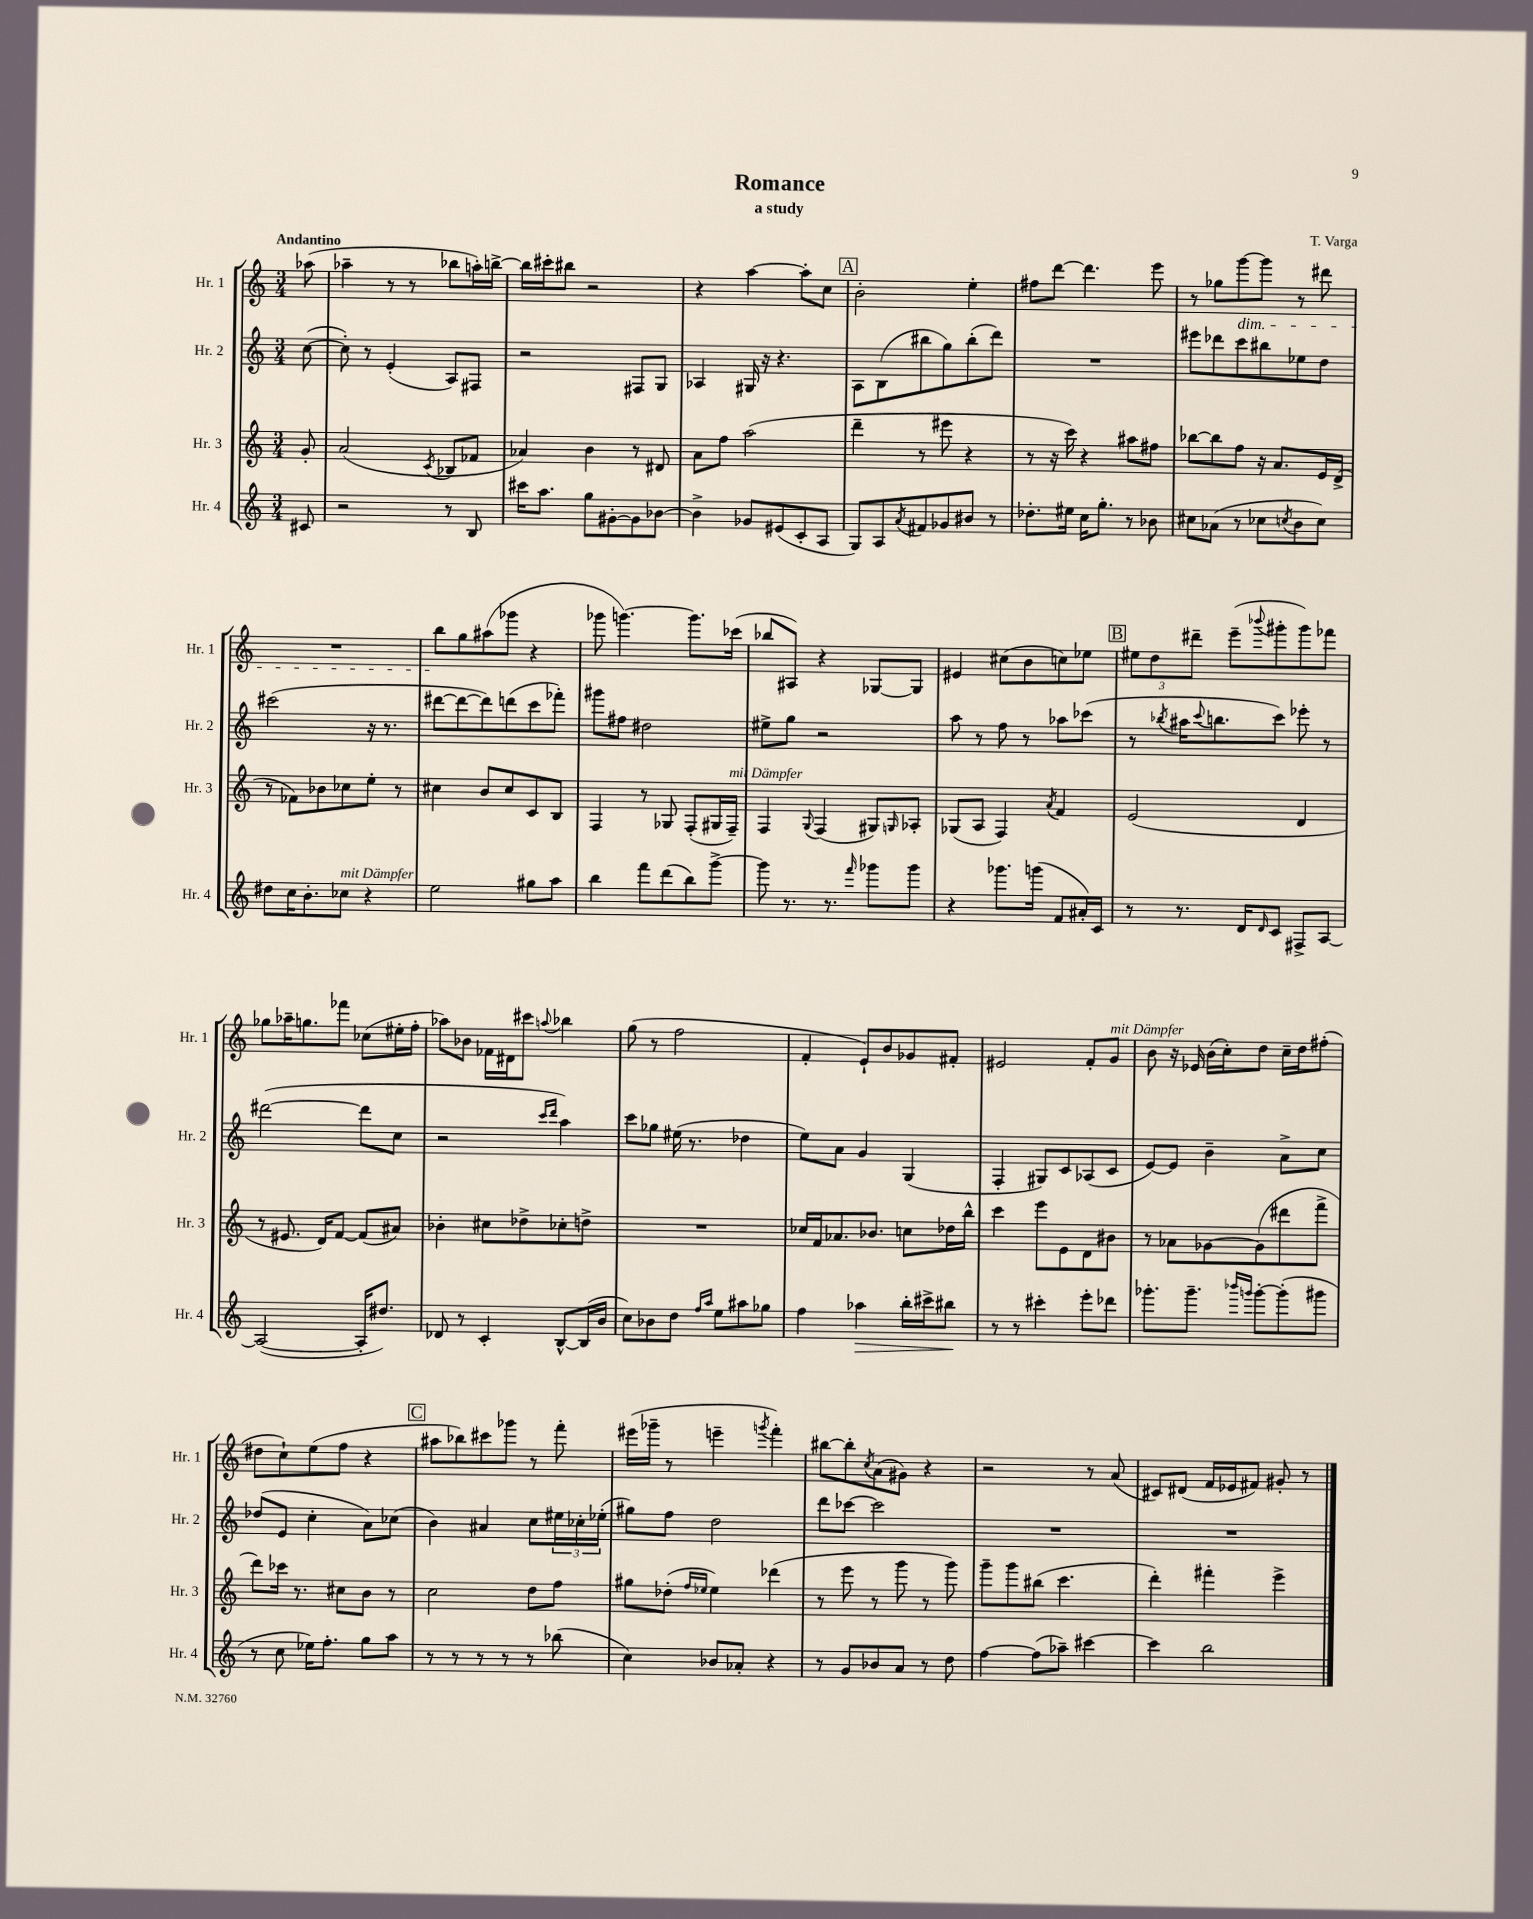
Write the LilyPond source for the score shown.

\header { title = "Romance" composer = "T. Varga" subtitle = "a study" }
<<
\new StaffGroup <<
\new Staff = "s0" \with { instrumentName = "Hr. 1" shortInstrumentName = "Hr. 1" } {
    \clef treble \key c \major \numericTimeSignature \time 3/4 \partial 8 \tempo "Andantino"
    aes''8( |
    aes''4-- r8 r8 bes''8 a''16-.) b''16~-> |
    b''16 cis'''16-. bis''8 r2 |
    r4 a''4~ a''8-. c''8 |
    \mark \markup { \box "A" } b'2-. e''4-. |
    fis''8 d'''8~ d'''4. e'''8 |
    r8 ges''8 g'''8~\dim g'''8 r8 dis'''8 |
    R2. |
    b''8\! g''8 ais''8( ges'''8 r4 |
    ges'''8 g'''4.~) g'''8. ces'''16( |
    bes''8 ais8) r4 ges8~ ges8 |
    eis'4 cis''8( b'8 c''8) ees''8 |
    \mark \markup { \box "B" } \tuplet 3/2 { eis''8 d''8 dis'''8-- } e'''8--( \appoggiatura { bes'''8 } gis'''8-. gis'''8) fes'''8 |
    ges''8 aes''16-- g''8. fes'''8 ces''8( eis''16-. f''16-. |
    aes''8) bes'8 fes'16 dis'16 cis'''8 \appoggiatura { a''8 } bes''4 |
    g''8( r8 f''2 |
    f'4-. e'8-!) b'8 ges'8 fis'8-. |
    eis'2 f'8-. g'8^\markup { \italic "mit Dämpfer" } |
    b'8 r16 ees'16 b'16( c''16-.) d''8 c''16-- d''16 fis''8-.( |
    dis''8 c''8-!) e''8( f''8 r4 |
    \mark \markup { \box "C" } ais''8 bes''8) cis'''8 ges'''8 r8 f'''8-. |
    eis'''16( ges'''16-- r8 e'''4-- \acciaccatura { g'''8 } f'''4-.) |
    bis''8~ bis''8-. \acciaccatura { c''8 } a'8( gis'8) r4 |
    r2 r8 a'8( |
    cis'8) dis'8( f'16 ees'16 fis'8) gis'8-. r8 \bar "|." |
}
\new Staff = "s1" \with { instrumentName = "Hr. 2" shortInstrumentName = "Hr. 2" } {
    \clef treble \key c \major \numericTimeSignature \time 3/4 \partial 8
    c''8~( |
    c''8-.) r8 e'4-.( a8) fis8 |
    r2 fis8 g8 |
    aes4 gis16 r16 r4. |
    \mark \markup { \box "A" } a8 b8( bis''8 g''8) bis''8-.( d'''8) |
    R2. |
    eis'''8 des'''8 c'''8 bis''8 ees''8 d''8 |
    cis'''2( r16 r8. |
    dis'''8~ dis'''8~ dis'''8) d'''8( c'''8 fes'''8-.) |
    gis'''8 fis''8 dis''2 |
    eis''8-> g''8 r2 |
    a''8 r8 f''8 r8 aes''8 ces'''8( |
    \mark \markup { \box "B" } r8 \acciaccatura { bes''8 } ais''16 \appoggiatura { c'''8 } b''8. c'''8) ees'''8-. r8 |
    dis'''2~( dis'''8 c''8 |
    r2 \grace { c'''16 d'''16 } a''4) |
    c'''8 ges''8 eis''16( r8. des''4 |
    e''8) a'8 g'4 g4( |
    f4-. gis8) c'8 aes8( c'8 |
    e'8~) e'8 b'4-- a'8-> c''8 |
    des''8( e'8 c''4-. a'8) ces''8( |
    \mark \markup { \box "C" } b'4) ais'4 c''8 \tuplet 3/2 { eis''16 ces''16-. ees''16-.( } |
    gis''8) f''8 d''2 |
    d'''8 ces'''8~ ces'''2 |
    R2. |
    R2. \bar "|." |
}
\new Staff = "s2" \with { instrumentName = "Hr. 3" shortInstrumentName = "Hr. 3" } {
    \clef treble \key c \major \numericTimeSignature \time 3/4 \partial 8
    g'8-. |
    a'2( \acciaccatura { c'8 } bes8 fes'8 |
    aes'4) b'4 r8 dis'8 |
    a'8 f''8 a''2( |
    \mark \markup { \box "A" } d'''4-- r8 eis'''8 r4 |
    r8 r16 c'''16) r4 ais''8 fis''8 |
    bes''8~ bes''8 f''8 r16 a'8. e'16 d'16->( |
    r8 fes'8) bes'8 ces''8 e''8-. r8 |
    cis''4 b'8 cis''8 c'8 b8 |
    f4 r8 ges8 f8-.( gis16 f16--^\markup { \italic "mit Dämpfer" }) |
    f4 \appoggiatura { g8 } f4( gis8) \grace { g16 } aes8-. |
    ges8( a8 f4) \acciaccatura { a'8 } f'4 |
    \mark \markup { \box "B" } e'2( d'4 |
    r8 eis'8. d'16) f'8~ f'8( ais'8) |
    bes'4-. cis''8 des''8-> ces''8-. d''8-> |
    R2. |
    ces''16 f'16 aes'8. bes'8. c''8 des''16 b''16-^ |
    c'''4 e'''8 e'8 d'8 bis'8 |
    r8 aes'8 ges'8~ ges'8( dis'''8 f'''8-> |
    d'''8) ces'''16 r8. cis''8 b'8 r8 |
    \mark \markup { \box "C" } c''2 d''8 f''8 |
    gis''8 des''8-.( \grace { f''16 ees''16 } ees''4) des'''4( |
    r8 e'''8 r8 g'''8 r8 g'''8) |
    g'''8-- g'''8 bis''8( c'''4. |
    d'''4-.) fis'''4-. e'''4-> \bar "|." |
}
\new Staff = "s3" \with { instrumentName = "Hr. 4" shortInstrumentName = "Hr. 4" } {
    \clef treble \key c \major \numericTimeSignature \time 3/4 \partial 8
    cis'8 |
    r2 r8 b8 |
    cis'''16 a''8. g''8 gis'8~-. gis'8 bes'8~ |
    bes'4-> ges'8 eis'8( c'8-. a8 |
    \mark \markup { \box "A" } g8) a8 \acciaccatura { a'8 } fis'8 ges'8 bis'8 r8 |
    des''8.-. eis''16 c''16 g''8.-. r8 bes'8 |
    cis''8 aes'8( r8 ces''8 \acciaccatura { c''8 } b'8 c''8) |
    dis''8 c''16 b'8.-. ces''8^\markup { \italic "mit Dämpfer" } r4 |
    e''2 gis''8 a''8 |
    b''4 f'''8 d'''8( b''8) g'''8~-> |
    g'''8 r8. r8. \grace { f'''16 } ges'''8 ges'''8 |
    r4 ges'''8. g'''16( f'8 ais'16-.) c'16 |
    \mark \markup { \box "B" } r8 r8. d'16 \grace { d'16 } c'8 fis8-> a8~ |
    a2~( a16-. dis''8.) |
    des'8 r8 c'4-. b8~-^ b16( b'16 |
    c''8) bes'8 d''8 \grace { f''16 a''16 } e''8 ais''8 ges''8 |
    f''4 aes''4\> b''16-. cis'''16-> bis''8\! |
    r8 r8 cis'''4-. e'''8-. des'''8 |
    ges'''8.-. ges'''8.-- \grace { bes'''16 g'''16 } g'''8~-. g'''8-.( gis'''8 |
    r8 c''8 ees''16) f''8.-. g''8 a''8 |
    \mark \markup { \box "C" } r8 r8 r8 r8 r8 bes''8( |
    c''4) bes'8 aes'8-. r4 |
    r8 g'8 bes'8 a'8 r8 d''8 |
    f''4~ f''8( aes''8--) cis'''4~ |
    cis'''4 b''2 \bar "|." |
}
>>
>>
\layout { \context { \Score \remove "Bar_number_engraver" } }
